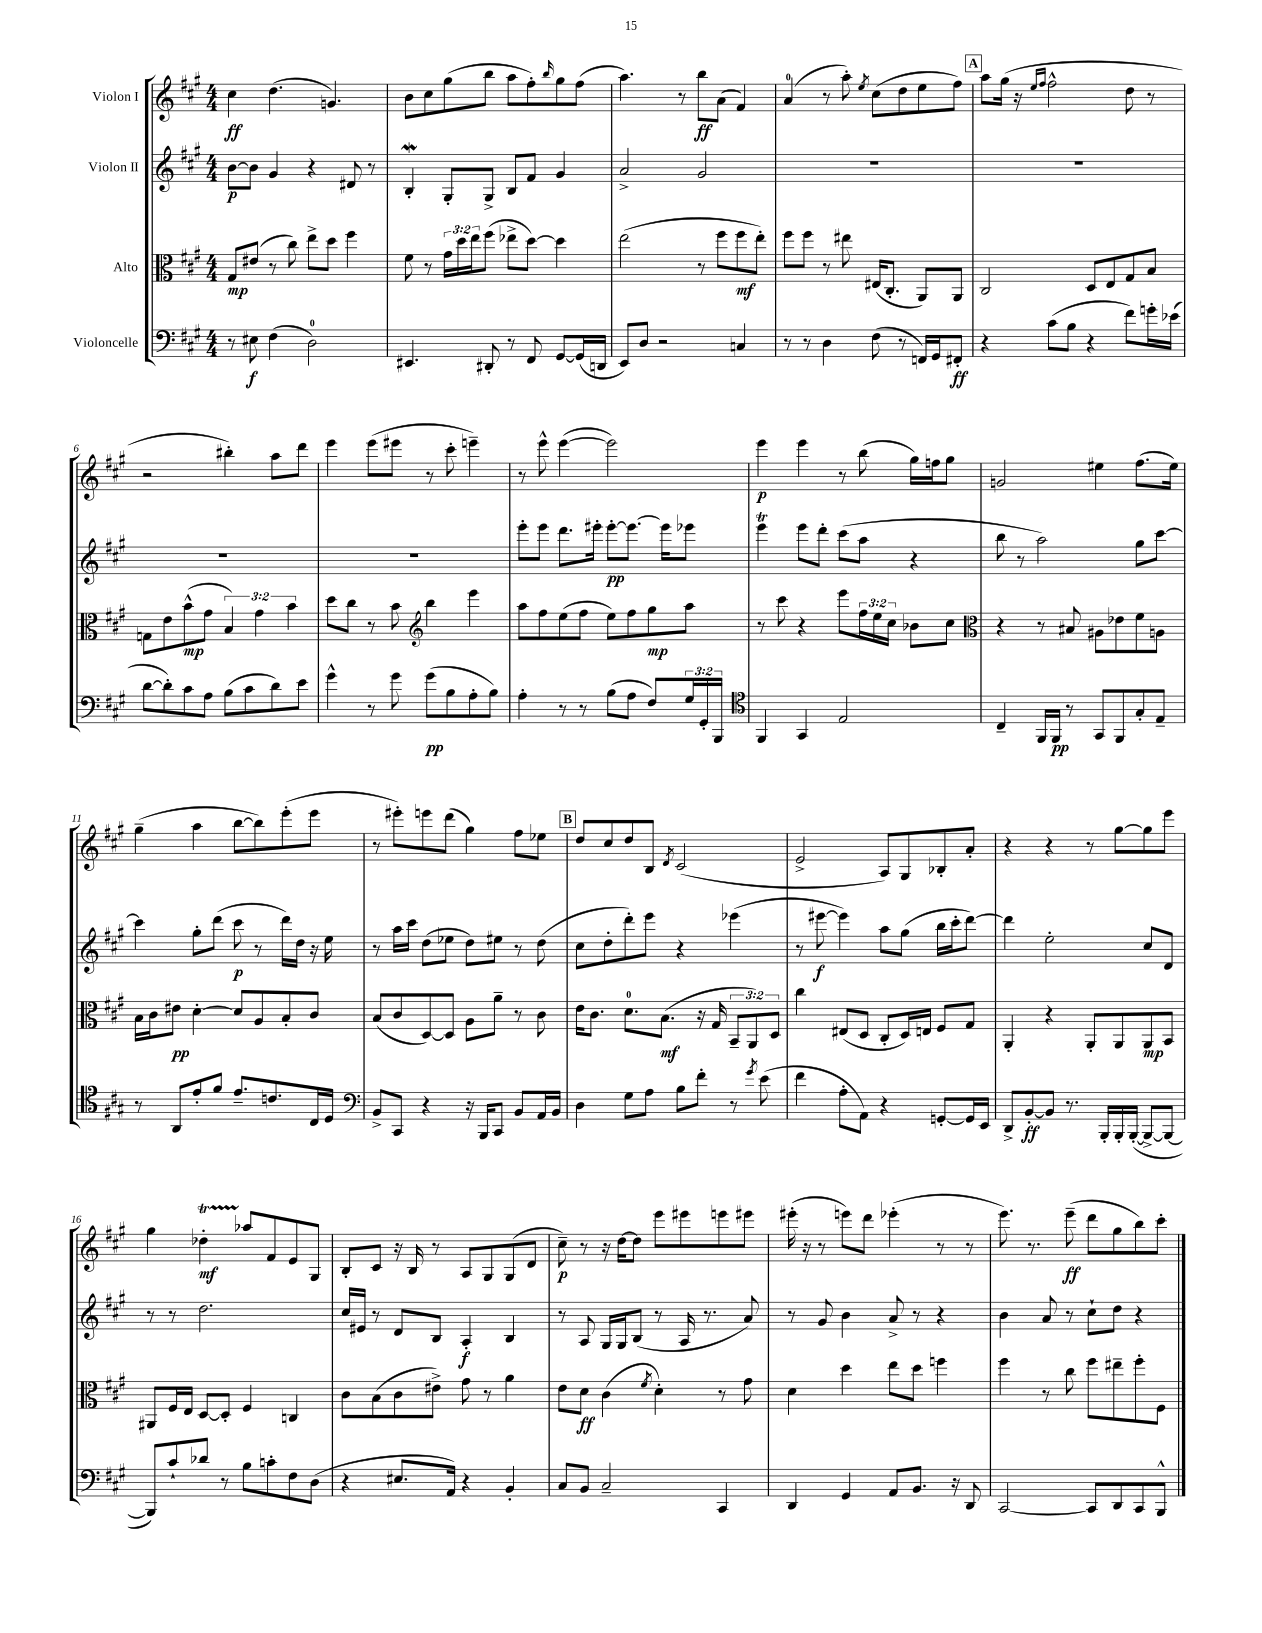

**kern	**dynam	**kern	**dynam	**kern	**dynam	**kern	**dynam
*part4	*part4	*part3	*part3	*part2	*part2	*part1	*part1
*staff4	*staff4	*staff3	*staff3	*staff2	*staff2	*staff1	*staff1
*I"Violoncelle	*	*I"Alto	*	*I"Violon II	*	*I"Violon I	*
*clefF4	*	*clefC3	*	*clefG2	*	*clefG2	*
*k[f#c#g#]	*	*k[f#c#g#]	*	*k[f#c#g#]	*	*k[f#c#g#]	*
*M4/4	*	*M4/4	*	*M4/4	*	*M4/4	*
=1	=1	=1	=1	=1	=1	=1	=1
8r	.	8G#/L	mp	[8b\L	p	4cc#\	ff
8E#X\	f	(8e#X/J	.	8b\J]	.	.	.
(4F#\	.	8r	.	4g#/	.	(4.dd\	.
.	.	8cc#\)	.	.	.	.	.
2D\)	.	8ee^\L	.	4r	.	.	.
.	.	8dd\J	.	.	.	4.gn/)	.
.	.	4ff#\	.	8d#X/	.	.	.
.	.	.	.	8r	.	.	.
=2	=2	=2	=2	=2	=2	=2	=2
4.EE#X/	.	8f#\	.	4BW'/	.	8b\L	.
.	.	8r	.	.	.	8cc#\	.
.	.	24g#\LL	.	8G#'/L	.	(8gg#\	.
.	.	24dd\	.	.	.	.	.
.	.	24ee\J	.	.	.	.	.
8DD#X'/	.	(8ff#\J	.	8G#^/J	.	8bb\J	.
8r	.	8ee-X^\L	.	8B/L	.	8aa\L	.
8FF#/	.	[8dd\J)	.	8f#/J	.	8ff#'\)	.
.	.	.	.	.	.	16qqbb/	.
[8GG#/L	.	4dd\]	.	4g#/	.	8gg#\	.
(16GG#/L]	.	.	.	.	.	(8ff#\J	.
16DDn/JJ	.	.	.	.	.	.	.
=3	=3	=3	=3	=3	=3	=3	=3
8EE/L)	.	(2ee\	.	2a^/	.	4.aa\)	.
8D/J	.	.	.	.	.	.	.
2r	.	.	.	.	.	.	.
.	.	.	.	.	.	8r	.
.	.	8r	.	2g#/	.	8bb\L	ff
.	.	8ff#\L	.	.	.	(8a\J	.
4Cn/	.	8ff#\	mf	.	.	4f#/)	.
.	.	8ee'\J)	.	.	.	.	.
=4	=4	=4	=4	=4	=4	=4	=4
8r	.	8ff#\L	.	1r	.	(4a/	.
8r	.	8ff#\J	.	.	.	.	.
4D\	.	8r	.	.	.	8r	.
.	.	8ee#X\	.	.	.	8aa'\)	.
.	.	.	.	.	.	8qee/	.
(8F#\	.	(16E#X/KL	.	.	.	(8cc#\L	.
.	.	8.C#'/J	.	.	.	.	.
8r	.	.	.	.	.	8dd\	.
16FFn/LL)	.	8AA/L)	.	.	.	8ee\	.
16GG#/J	.	.	.	.	.	.	.
8FF#X'/J	ff	8AA/J	.	.	.	8ff#\J)	.
!!LO:REH:place=s1:t=A
=5	=5	=5	=5	=5	=5	=5	=5
4r	.	2C#/	.	1r	.	8aa\L	.
.	.	.	.	.	.	(16gg#\Jk	.
.	.	.	.	.	.	16r	.
.	.	.	.	.	.	16qqee/LL	.
.	.	.	.	.	.	16qqff#/JJ	.
(8c#\L	.	.	.	.	.	2ff#^^\	.
8B\J	.	.	.	.	.	.	.
4r	.	8D/L	.	.	.	.	.
.	.	8E/	.	.	.	.	.
8f#\L)	.	8G#/	.	.	.	8dd\	.
16gn'\L	.	8B/J	.	.	.	8r	.
(16e-X\JJ	.	.	.	.	.	.	.
!!LO:LB:g=z
=6	=6	=6	=6	=6	=6	=6	=6
[8d\L	.	8Gn\L	.	1r	.	2r	.
8d'\])	.	8e\	.	.	.	.	.
8c#\	.	(8b^^\	mp	.	.	.	.
8A\J	.	8g#\J	.	.	.	.	.
(8B\L	.	6B/)	.	.	.	4bb#X'\)	.
8c#\	.	.	.	.	.	.	.
.	.	6g#\	.	.	.	.	.
8d\)	.	.	.	.	.	8aa\L	.
.	.	6b\	.	.	.	.	.
8e\J	.	.	.	.	.	8ddd\J	.
=7	=7	=7	=7	=7	=7	=7	=7
4g#^^\	.	8dd\L	.	1r	.	4eee\	.
.	.	8cc#\J	.	.	.	.	.
8r	.	8r	.	.	.	(8eee\L	.
8g#\	.	8b\	.	.	.	8eee#X\J	.
*	*	*clefG2	*	*	*	*	*
(8g#\L	pp	4bb\	.	.	.	8r	.
8B\	.	.	.	.	.	8ccc#'\	.
8A'\	.	4eee\	.	.	.	4eeen~\)	.
8B\J)	.	.	.	.	.	.	.
=8	=8	=8	=8	=8	=8	=8	=8
4A'\	.	8aa\L	.	8eee'\L	.	8r	.
.	.	8ff#\	.	8eee\J	.	8eee^^\	.
8r	.	(8ee\	.	8.ddd\L	.	([4eee\	.
8r	.	8ff#\J	.	.	.	.	.
.	.	.	.	16eee#X'\Jk	.	.	.
(8B\L	.	8ee\L)	.	[8eee#'\L	pp	2eee\])	.
8A\J	.	8ff#\	.	8.eee#\J_	.	.	.
8F#/L)	.	8gg#\	mp	.	.	.	.
.	.	.	.	16eee#\KL]	.	.	.
24G#/L	.	8aa\J	.	8eee-X\J	.	.	.
24GG#'/	.	.	.	.	.	.	.
24BBB/JJ	.	.	.	.	.	.	.
=9	=9	=9	=9	=9	=9	=9	=9
*clefC4	*	*	*	*	*	*	*
4FF#/	.	8r	.	4eeeT\	.	4eee\	p
.	.	8ccc#\	.	.	.	.	.
4GG#/	.	4r	.	8eee\L	.	4eee\	.
.	.	.	.	8ddd'\J	.	.	.
2E/	.	8eee\L	.	(8ccc#\L	.	8r	.
.	.	24ff#\L	.	8aa\J	.	(8bb\	.
.	.	24ee\	.	.	.	.	.
.	.	24cc#\JJ	.	.	.	.	.
.	.	8b-X\L	.	4r	.	16gg#\LL)	.
.	.	.	.	.	.	16ffn\J	.
.	.	8cc#\J	.	.	.	8gg#\J	.
=10	=10	=10	=10	=10	=10	=10	=10
*	*	*clefC3	*	*	*	*	*
4C#~/	.	4r	.	8bb\	.	2gn/	.
.	.	.	.	8r	.	.	.
16FF#/LL	.	8r	.	2aa\)	.	.	.
16FF#/JJ	pp	.	.	.	.	.	.
8r	.	8B#X/	.	.	.	.	.
8GG#/L	.	8A#X\L	.	.	.	4ee#X\	.
8FF#/	.	8e-X\	.	.	.	.	.
8G#'/	.	8f#\	.	8gg#\L	.	(8.ff#\L	.
8E~/J	.	8An\J	.	[8ccc#\J	.	.	.
.	.	.	.	.	.	16ee#\Jk)	.
!!LO:LB:g=z
=11	=11	=11	=11	=11	=11	=11	=11
8r	.	16B\LL	.	4ccc#\]	.	(4gg#~\	.
.	.	16c#\J	.	.	.	.	.
8AA/L	.	8e#X\J	pp	.	.	.	.
8e'/	.	[4d'\	.	8gg#'\L	.	4aa\	.
8f#/J	.	.	.	(8ddd\J	.	.	.
8.e~/L	.	8d/L]	.	8ccc#\	p	[8bb\L	.
.	.	8A/	.	8r	.	8bb\])	.
8.cn/	.	.	.	.	.	.	.
.	.	8B'/	.	16ddd\LL)	.	(8eee'\	.
.	.	.	.	16dd\JJ	.	.	.
16C#/L	.	8c#/J	.	16r	.	8eee\J	.
16D/JJ	.	.	.	16ee\	.	.	.
=12	=12	=12	=12	=12	=12	=12	=12
*clefF4	*	*	*	*	*	*	*
8BB^/L	.	(8B/L	.	8r	.	8r	.
8CC#/J	.	8c#/	.	16aa\LL	.	8eee#X'\L)	.
.	.	.	.	16ccc#\JJ	.	.	.
4r	.	[8D/)	.	(8dd\L	.	8eeen\	.
.	.	8D/J]	.	8ee-X\J	.	(8ddd\J	.
16r	.	8A\L	.	8dd\L)	.	4gg#\)	.
16BBB/KL	.	.	.	.	.	.	.
8CC#/J	.	8a~\J	.	8ee#X\J	.	.	.
8BB/L	.	8r	.	8r	.	8ff#\L	.
16AA/L	.	8c#\	.	(8dd\	.	8ee-X\J	.
16BB/JJ	.	.	.	.	.	.	.
!!LO:REH:place=s1:t=B
=13	=13	=13	=13	=13	=13	=13	=13
4D\	.	16e\KL	.	8cc#\L	.	8dd/L	.
.	.	8.c#\J	.	.	.	.	.
.	.	.	.	8dd'\	.	8cc#/	.
8G#\L	.	8.d\L	.	8ddd'\)	.	8dd/	.
8A\J	.	.	.	8eee\J	.	8B/J	.
.	.	(8.B\J	mf	.	.	.	.
.	.	.	.	.	.	8qd/	.
8B\L	.	.	.	4r	.	(2c#/	.
8f#'\J	.	16r	.	.	.	.	.
.	.	16G#/	.	.	.	.	.
8r	.	12BB~/L	.	(4eee-X\	.	.	.
.	.	12AA/)	.	.	.	.	.
8qg#/	.	.	.	.	.	.	.
(8e\	.	.	.	.	.	.	.
.	.	12D/J	.	.	.	.	.
=14	=14	=14	=14	=14	=14	=14	=14
4f#\	.	4cc#\	.	8r	.	2e^/	.
.	.	.	.	[8eee#X\	f	.	.
8A'\L	.	(8E#X/L	.	4eee#\])	.	.	.
8AA\J)	.	8D/J	.	.	.	.	.
4r	.	8C#'/L	.	8aa\L	.	8A/L)	.
.	.	16D/L)	.	(8gg#\J	.	8G#/	.
.	.	16En/JJ	.	.	.	.	.
[8GGn'/L	.	8F#/L	.	16bb\LL	.	8B-X'/	.
.	.	.	.	16ccc#'\J	.	.	.
16GG/L]	.	8G#/J	.	[8ddd\J)	.	8a'/J	.
16EE/JJ	.	.	.	.	.	.	.
=15	=15	=15	=15	=15	=15	=15	=15
8DD^/L	.	4AA'/	.	4ddd\]	.	4r	.
[8BB'/	ff	.	.	.	.	.	.
8BB/J]	.	4r	.	2ee'\	.	4r	.
8.r	.	.	.	.	.	.	.
.	.	8AA'/L	.	.	.	8r	.
16BBB'/LL	.	.	.	.	.	.	.
16BBB'/	.	8AA/	.	.	.	[8gg#\L	.
([16BBB'/JJ	.	.	.	.	.	.	.
8BBB^/L_	.	8AA/	mp	8cc#/L	.	8gg#\]	.
8BBB/J_	.	8BB/J	.	8d/J	.	8eee\J	.
!!LO:LB:g=z
=16	=16	=16	=16	=16	=16	=16	=16
8BBB/L])	.	8AA#X/L	.	8r	.	4gg#\	.
8c#`/	.	16F#/L	.	8r	.	.	.
.	.	16E/JJ	.	.	.	.	.
8d-X/J	.	[8D/L	.	2.dd\	.	4dd-XT'\	mf
8r	.	8D'/J]	.	.	.	.	.
8B\L	.	4F#/	.	.	.	8aa-X/L	.
8cn'\	.	.	.	.	.	8f#/	.
8F#\	.	4Cn/	.	.	.	8e/	.
(8D\J	.	.	.	.	.	8G#/J	.
=17	=17	=17	=17	=17	=17	=17	=17
4r	.	8c#\L	.	16cc#/LL	.	8B'/L	.
.	.	.	.	16e#X/JJ	.	.	.
.	.	(8B\	.	8r	.	8c#/J	.
8.E#X/L	.	8c#\	.	8d/L	.	16r	.
.	.	.	.	.	.	16B/	.
.	.	8e#X^\J)	.	8B/J	.	8r	.
16AA/Jk)	.	.	.	.	.	.	.
4r	.	8g#\	.	4A'/	f	8A/L	.
.	.	8r	.	.	.	8G#/	.
4BB'/	.	4a\	.	4B/	.	(8G#/	.
.	.	.	.	.	.	8d/J	.
=18	=18	=18	=18	=18	=18	=18	=18
8C#/L	.	8e\L	.	8r	.	8cc#~\)	p
8BB/J	.	8d\J	ff	8A/	.	8r	.
2C#~/	.	(4c#\	.	16G#/LL	.	16r	.
.	.	.	.	16G#/J	.	[16dd\KL	.
.	.	.	.	(8B/J	.	8dd\J]	.
.	.	8qf#/	.	.	.	.	.
.	.	4d'\)	.	8r	.	8eee\L	.
.	.	.	.	16A/	.	8eee#X\	.
.	.	.	.	8.r	.	.	.
4CC#/	.	8r	.	.	.	8eeen\	.
.	.	8g#\	.	8a/)	.	8eee#X\J	.
=19	=19	=19	=19	=19	=19	=19	=19
4DD/	.	4d\	.	8r	.	(16eee#X'\	.
.	.	.	.	.	.	16r	.
.	.	.	.	8g#/	.	8r	.
4GG#/	.	4dd\	.	4b\	.	8eeen\L)	.
.	.	.	.	.	.	8ddd\J	.
8AA/L	.	8ee\L	.	8a^/	.	(4eee-X'\	.
8.BB/J	.	8dd\J	.	8r	.	.	.
.	.	4ffn\	.	4r	.	8r	.
16r	.	.	.	.	.	.	.
8DD/	.	.	.	.	.	8r	.
=20	=20	=20	=20	=20	=20	=20	=20
[2CC#/	.	4ff#\	.	4b\	.	8.eee\)	.
.	.	.	.	.	.	8.r	.
.	.	8r	.	8a/	.	.	.
.	.	8cc#\	.	8r	.	(8eee~\	ff
8CC#/L]	.	8ff#\L	.	8cc#`\L	.	8ddd\L	.
8DD/	.	8ee#X~\	.	8dd\J	.	8gg#\	.
8CC#/	.	8ff#'\	.	4r	.	8bb\)	.
8BBB^^/J	.	8F#\J	.	.	.	8ccc#'\J	.
==	==	==	==	==	==	==	==
*-	*-	*-	*-	*-	*-	*-	*-
